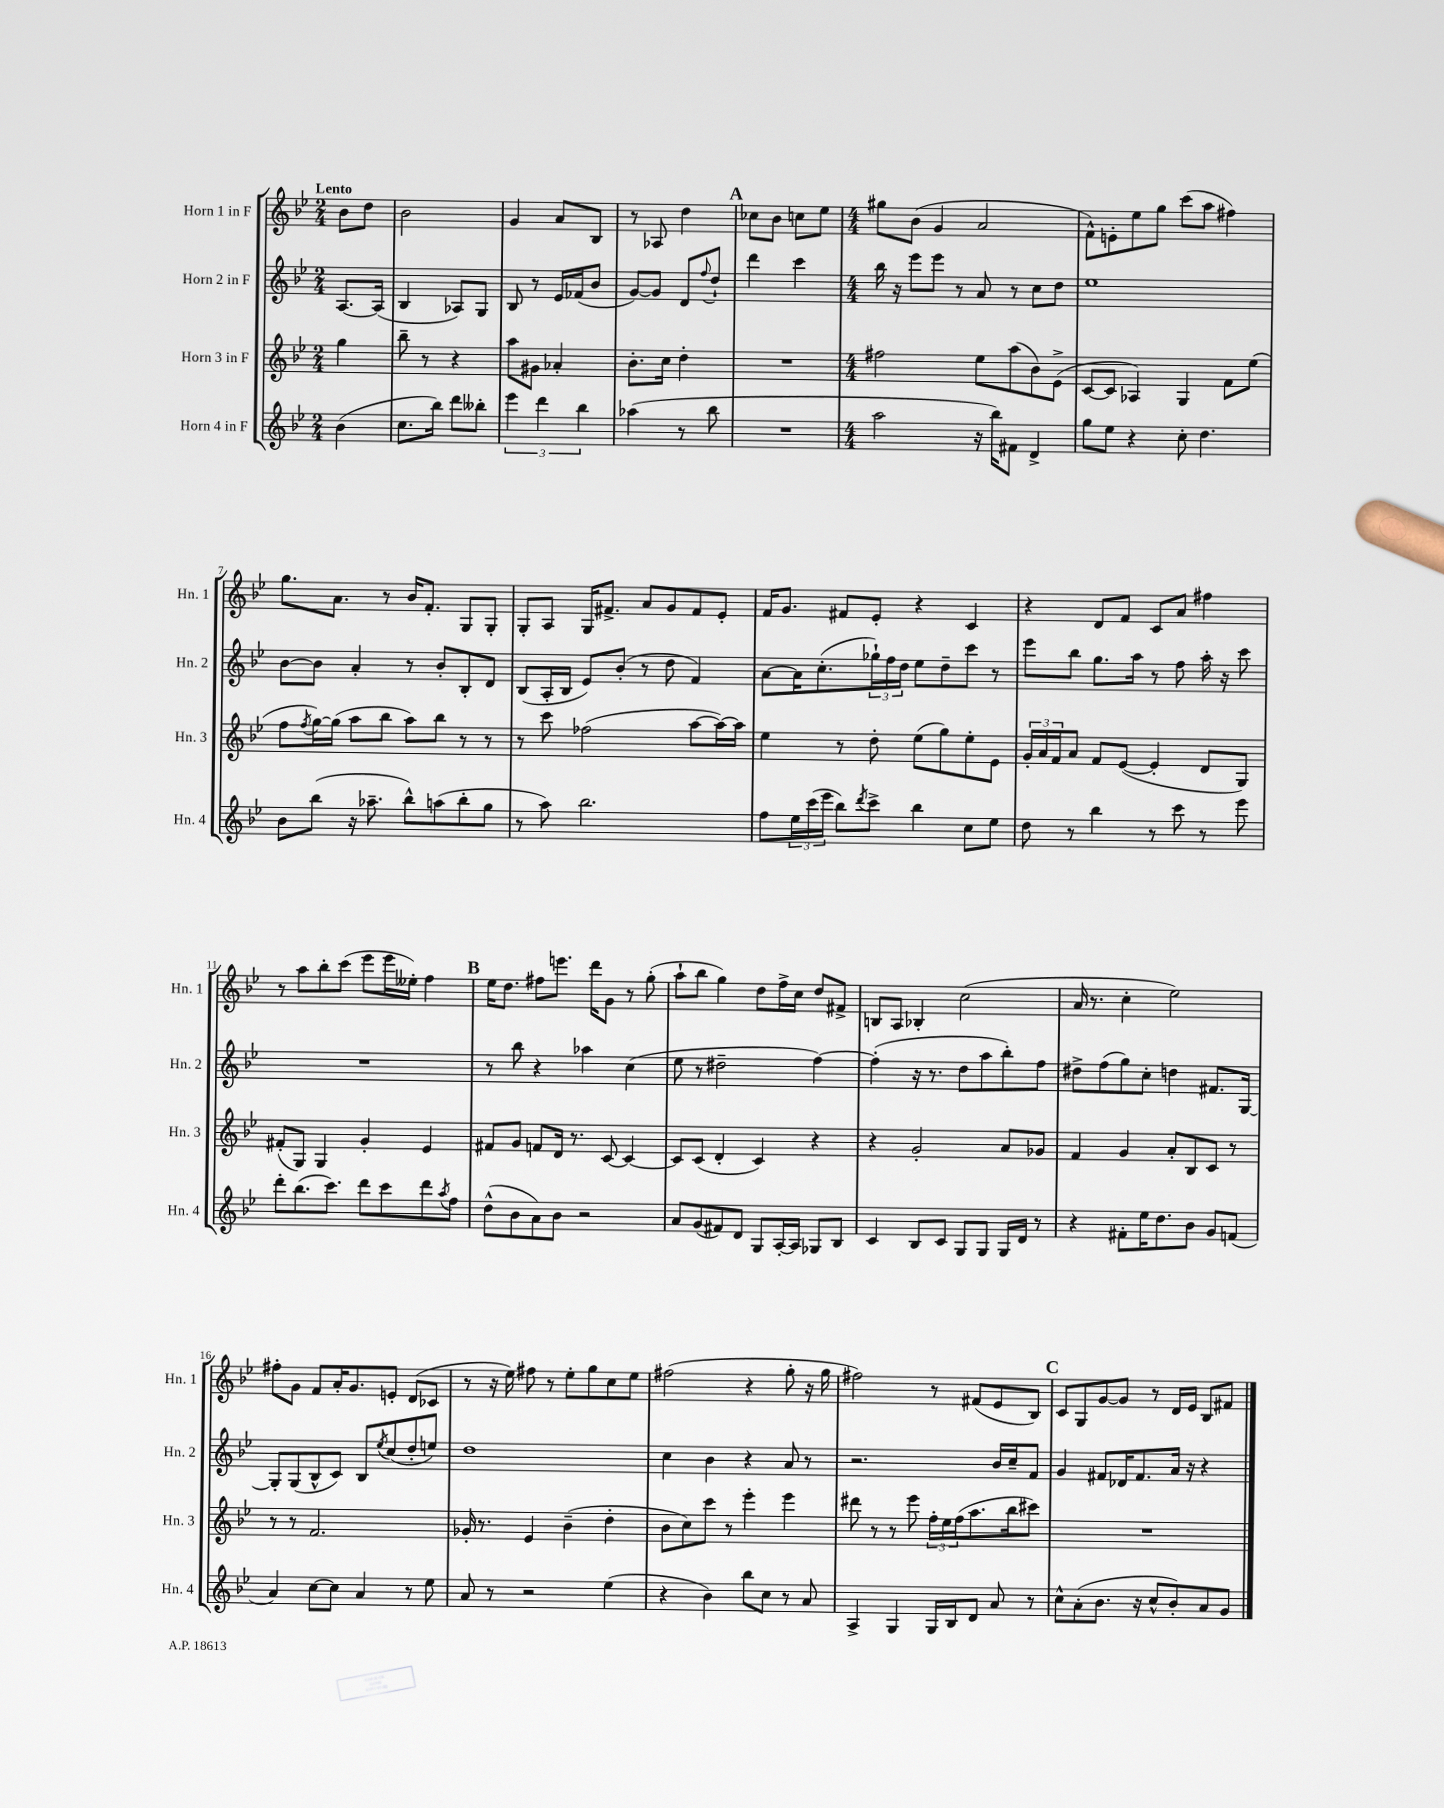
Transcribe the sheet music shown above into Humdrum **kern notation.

**kern	**kern	**kern	**kern
*staff4	*staff3	*staff2	*staff1
*clefG2	*clefG2	*clefG2	*clefG2
*k[b-e-]	*k[b-e-]	*k[b-e-]	*k[b-e-]
*M2/4	*M2/4	*M2/4	*M2/4
(4b-	4gg	[8.A	8b-
.	.	.	8dd
.	.	(16A]	.
=	=	=	=
8.cc	8bb-~	4B-	2b-
.	8r	.	.
16bb-)	.	.	.
8ddd	4r	8A-)	.
8bb--'	.	8G	.
=	=	=	=
6eee-	8aa	8B-	4g
.	8g#	8r	.
6ddd	.	.	.
.	4a-'	16e-	8a
.	.	(16f-	.
6bb-	.	.	.
.	.	8b-	8B-
=	=	=	=
(4aa-	8.b-'	[8g)	8r
.	.	8g]	8A-
.	16cc	.	.
8r	4dd'	8d	4dd
.	.	8qqff	.
8bb-	.	8dd`	.
=	=	=	=
2r	2r	4ddd	8cc-
.	.	.	8b-
.	.	4ccc	8cc
.	.	.	8ee-
=	=	=	=
*M4/4	*M4/4	*M4/4	*M4/4
2aa	2ff#	16bb-	8gg#
.	.	16r	.
.	.	8eee-	(8b-
.	.	8eee-	4g
.	.	8r	.
16r	8ee-	8a	2a
16bb-)	.	.	.
8f#	(8aa	8r	.
4d^	8b-)	8cc	.
.	(8e-^	8dd	.
=	=	=	=
8gg	[8c	1ee-	8f^^)
8ee-	8c]	.	8e'
4r	4A-)	.	8ee-
.	.	.	8gg
8cc'	4G	.	(8ccc
4.dd	.	.	8aa
.	8f	.	4ff#)
.	(8ee-	.	.
=	=	=	=
8b-	8ff	[8b-	8.gg
.	8qff	.	.
(8bb-	[16gg)	8b-]	.
.	(16gg]	.	8.a
16r	8aa	4a'	.
8.aa-~	.	.	.
.	8bb-	.	8r
8bb-^^)	8aa)	8r	16b-
.	.	.	8.f'
(8aa	8bb-	8b-'	.
8bb-'	8r	8B-'	8G
8gg	8r	8d	8G'
=	=	=	=
8r	8r	(8B-	8G'
8aa)	8ccc	16A'	8A
.	.	16B-	.
2.bb-	(2ff-	8e-)	16G
.	.	.	8.f#^
.	.	(8b-'	.
.	.	8r	8a
.	.	8dd	8g
.	[8aa	4f)	8f#
.	16aa_)	.	8e-'
.	16aa]	.	.
=	=	=	=
8ff	4ee-	[8a	16f
.	.	.	8.g
24ee-	.	16a]	.
(24ccc	.	.	.
.	.	(8.cc'	.
24eee-	.	.	.
8bb-)	8r	.	8f#
8qddd	.	.	.
8ccc^	8dd'	24gg-`)	8e-'
.	.	24ff	.
.	.	24dd	.
4bb-	(8ee-	8ee-	4r
.	8gg)	8dd~	.
8cc	8ee-'	8ccc	4c
8ee-	8e-	8r	.
=	=	=	=
8dd	24g'	8eee-	4r
.	24a	.	.
.	24f	.	.
8r	8a	8bb-	.
4bb-	8f	8.gg	8d
.	([8e-	.	8f
.	.	16aa	.
8r	4e-']	8r	8c
8ccc	.	8ff	8a
8r	8d	16aa'	4ff#
.	.	16r	.
8eee-	8G)	8ccc	.
=	=	=	=
8ddd'	(8f#'	1r	8r
(8.bb-	8G)	.	8aa
.	4G	.	8bb-'
8.ccc)	.	.	.
.	.	.	(8ccc
8ddd	4g'	.	8eee-
8ccc	.	.	16eee-
.	.	.	16ee--')
8ddd	4e-	.	4ff
8qaa	.	.	.
8ff	.	.	.
=	=	=	=
(8dd^^	8f#	8r	16ee-
.	.	.	8.dd
8b-	8g	8bb-	.
8a)	8f	4r	8ff#
8b-	16d	.	8.eee
.	8.r	.	.
2r	.	4aa-	.
.	.	.	16ddd
.	[8c	.	8g
.	4c_	(4cc	8r
.	.	.	(8gg'
=	=	=	=
8a	8c]	8ee-	8aa`
(8g	(8c	8r	8bb-
8f#)	4d'	2dd#~	4gg)
8d	.	.	.
8G	4c)	.	8dd
[16A'	.	.	16ff^
16A]	.	.	16cc
8G-	4r	[4ff)	8dd
8B-	.	.	8f#^
=	=	=	=
4c	4r	(4ff']	8B
.	.	.	8A
8B-	2g'	16r	4B-'
.	.	8.r	.
8c	.	.	.
8G	.	8dd	(2cc
8G	.	8aa	.
16G	8a	8bb-')	.
16d	.	.	.
8r	8g-	8ff	.
=	=	=	=
4r	4f	8dd#^	16a
.	.	.	8.r
.	.	(8ff	.
8f#'	4g	8gg)	4cc'
16ee-	.	8cc'	.
8.dd	.	.	.
.	8a'	4dd	2ee-)
8b-	8B-	.	.
8g	8c	8.f#	.
(8f	8r	.	.
.	.	[16G	.
=	=	=	=
4a)	8r	8G']	8ff#'
.	8r	(8G	8g
[8cc	2.f	8B-^^	8f
8cc]	.	8c)	16a'
.	.	.	8.g
4a	.	8B-	.
.	.	8qee-	.
.	.	(8cc	8e'
8r	.	8dd'	(8d
8ee-	.	8ee)	8c-
=	=	=	=
8a	16g-'	1dd	8r
.	8.r	.	.
8r	.	.	16r
.	.	.	16ee-)
2r	4e-	.	8ff#
.	.	.	8r
.	(4b-~	.	8ee-'
.	.	.	8gg
(4ee-	4dd'	.	8cc
.	.	.	8ee-
=	=	=	=
4r	8b-	4cc	(2ff#
.	8cc)	.	.
4b-)	8ccc	4b-	.
.	8r	.	.
8bb-	4eee-'	4r	4r
8cc	.	.	.
8r	4eee-	8a	8gg'
8a	.	8r	16r
.	.	.	16gg
=	=	=	=
4A^	8ddd#	2.r	2ff#)
.	8r	.	.
4G	8r	.	.
.	8eee-	.	.
16G	24ff'	.	8r
.	24ee-	.	.
16B-	.	.	.
.	(24ff	.	.
8d	8.aa	.	(8f#
8a	.	16b-	8e-
.	16bb-	16cc~	.
8r	8ccc#)	8f	8B-)
=	=	=	=
8cc^^	1r	4g	8c
(8a'	.	.	8G
8.b-	.	8f#	[8g
.	.	16d-	8g]
16r	.	8.f#	.
8cc^^	.	.	8r
8b-')	.	16a	16d
.	.	16r	16e-
8a	.	4r	8B-
8g	.	.	8f#
==	==	==	==
*-	*-	*-	*-
